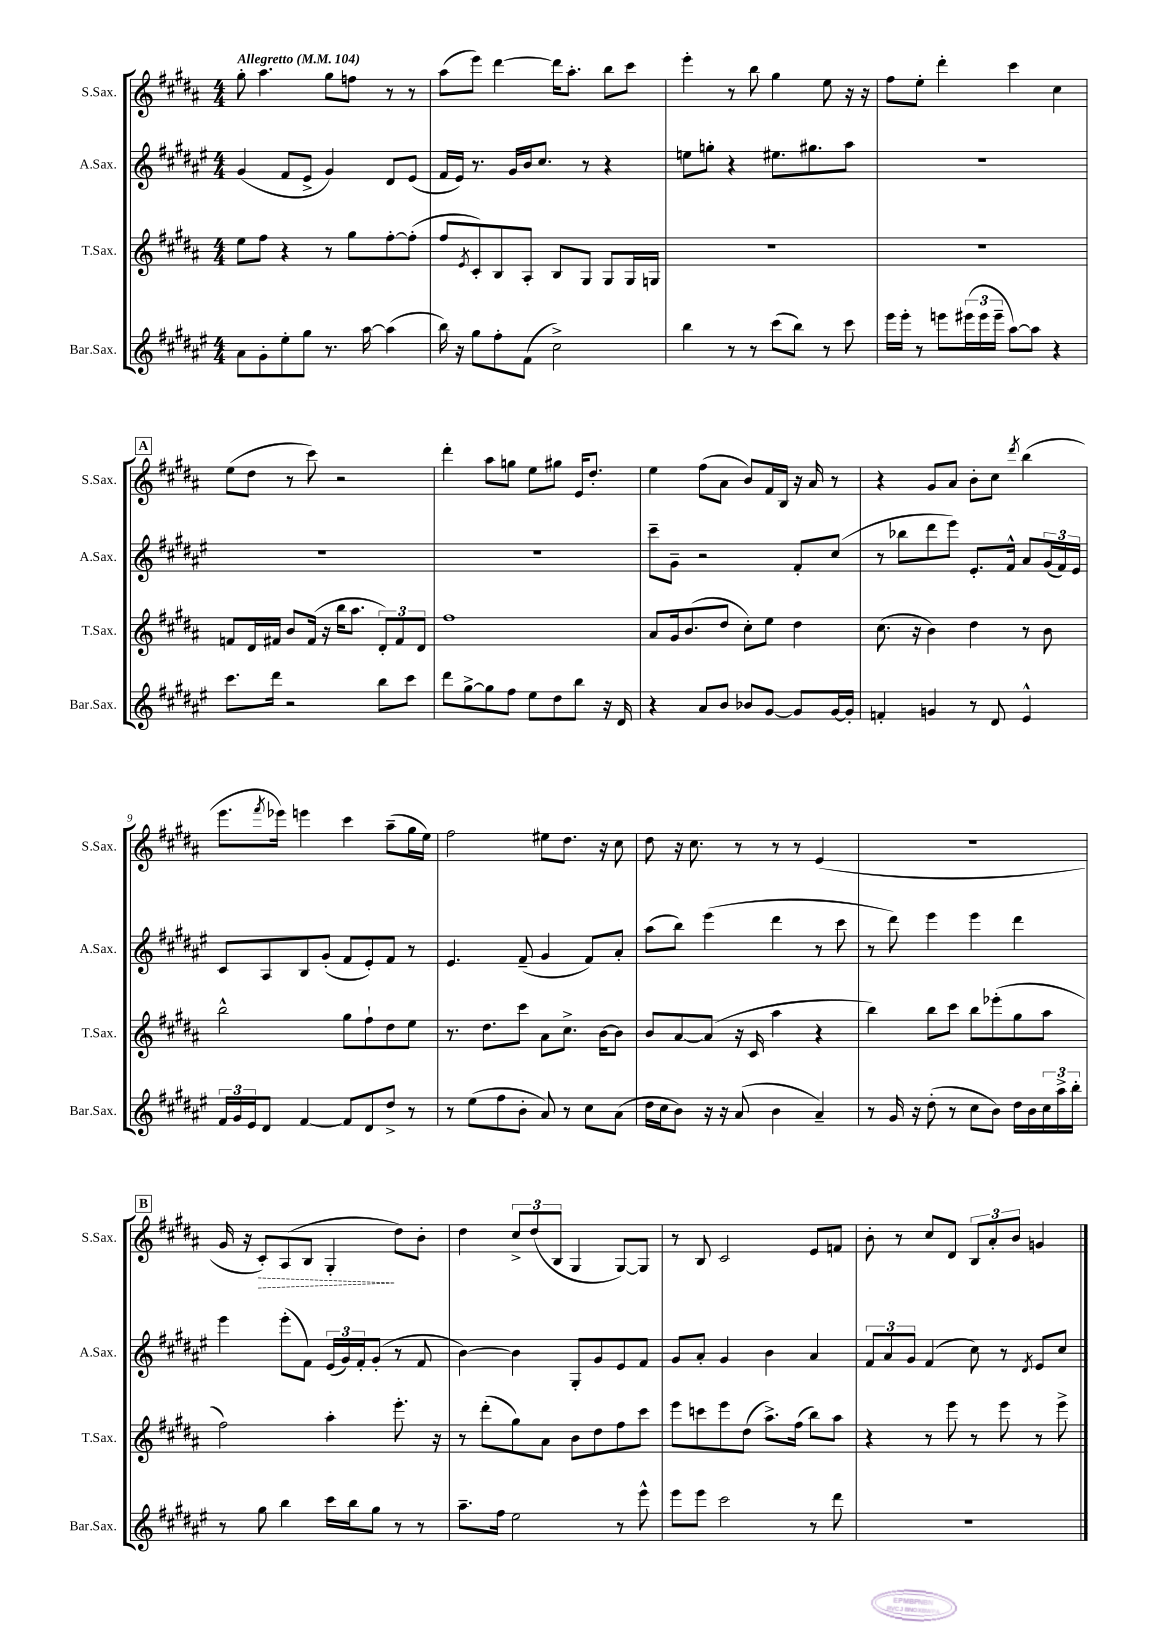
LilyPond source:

<<
\new StaffGroup <<
\new Staff = "s0" \with { instrumentName = "S.Sax." shortInstrumentName = "S.Sax." } {
    \clef treble \key b \major \numericTimeSignature \time 4/4 \tempo "Allegretto" 4 = 104
    gis''8-. ais''4. gis''8 f''8 r8 r8 |
    ais''8( e'''8) dis'''4~ dis'''16 ais''8.-. b''8 cis'''8 |
    e'''4-. r8 b''8 gis''4 e''8 r16 r16 |
    fis''8 e''8-. dis'''4-. cis'''4 cis''4 |
    \mark \markup { \box "A" } e''8( dis''8 r8 cis'''8) r2 |
    dis'''4-. ais''8 g''8 e''8 gis''8 e'16 dis''8.-. |
    e''4 fis''8( ais'8 b'8) fis'16 b16 r16 ais'16 r8 |
    r4 gis'8 ais'8 b'8-. cis''8 \acciaccatura { dis'''8 } b''4( |
    e'''8. \acciaccatura { fis'''8 } ees'''16) e'''4 cis'''4 ais''8--( gis''16 e''16) |
    fis''2 eis''8 dis''8. r16 cis''8 |
    dis''8 r16 cis''8. r8 r8 r8 e'4( |
    R1 |
    \mark \markup { \box "B" } gis'16 r16 \once \override Hairpin.style = #'dashed-line cis'8-.\>) ais8( b8 gis4-.\! dis''8) b'8-. |
    dis''4 \tuplet 3/2 { cis''8-> dis''8( b8 } gis4 gis8~) gis8 |
    r8 b8 cis'2 e'8 f'8 |
    b'8-. r8 cis''8 dis'8 \tuplet 3/2 { b8 ais'8-. b'8 } g'4 \bar "|." |
}
\new Staff = "s1" \with { instrumentName = "A.Sax." shortInstrumentName = "A.Sax." } {
    \clef treble \key fis \major \numericTimeSignature \time 4/4
    gis'4( fis'8 eis'8-> gis'4) dis'8 eis'8( |
    fis'16 eis'16) r8. gis'16 b'16 cis''8. r8 r4 |
    e''8 g''8-. r4 eis''8. gis''8. ais''8 |
    R1 |
    \mark \markup { \box "A" } R1 |
    R1 |
    cis'''8-- gis'8-- r2 fis'8-. cis''8( |
    r8 bes''8 dis'''8 eis'''8) eis'8.-. fis'16-^ ais'8 \tuplet 3/2 { gis'16( fis'16) eis'16 } |
    cis'8 ais8 b8 gis'8-.( fis'8 eis'8-.) fis'8 r8 |
    eis'4. fis'8--( gis'4 fis'8) ais'8-. |
    ais''8( b''8) eis'''4( dis'''4 r8 cis'''8 |
    r8 dis'''8) eis'''4 eis'''4 dis'''4 |
    \mark \markup { \box "B" } eis'''4 eis'''8-.( fis'8) \tuplet 3/2 { eis'16( gis'16) fis'16-. } gis'8-.( r8 fis'8 |
    b'4~) b'4 gis8-. gis'8 eis'8 fis'8 |
    gis'8 ais'8-. gis'4 b'4 ais'4 |
    \tuplet 3/2 { fis'8 ais'8 gis'8 } fis'4( cis''8) r8 \acciaccatura { dis'8 } eis'8 cis''8 \bar "|." |
}
\new Staff = "s2" \with { instrumentName = "T.Sax." shortInstrumentName = "T.Sax." } {
    \clef treble \key b \major \numericTimeSignature \time 4/4
    e''8 fis''8 r4 r8 gis''8 fis''8~-. fis''8-.( |
    fis''8 \acciaccatura { e'8 } cis'8-.) b8 ais8-. b8 gis8 gis8 gis16 g16 |
    R1 |
    R1 |
    \mark \markup { \box "A" } f'8 dis'16 fis'16 b'8 fis'16( r16 b''16 ais''8. \tuplet 3/2 { dis'8-.) fis'8 dis'8 } |
    fis''1 |
    ais'8 gis'16 b'8.( dis''8 cis''8-.) e''8 dis''4 |
    cis''8.( r16 b'4) dis''4 r8 b'8 |
    b''2-^ gis''8 fis''8-! dis''8 e''8 |
    r8. dis''8. cis'''8 ais'8 cis''8.-> b'16~ b'8 |
    b'8 ais'8~ ais'8( r16 cis'16 ais''4 r4 |
    b''4) b''8 cis'''8 b''8 ees'''8-.( gis''8 ais''8 |
    \mark \markup { \box "B" } fis''2) ais''4-. e'''8.-. r16 |
    r8 dis'''8-.( gis''8) ais'8 b'8 dis''8 fis''8 cis'''8 |
    e'''8 c'''8 e'''8 dis''8( ais''8.->) fis''16( b''8) ais''8 |
    r4 r8 e'''8 r8 e'''8 r8 e'''8-> \bar "|." |
}
\new Staff = "s3" \with { instrumentName = "Bar.Sax." shortInstrumentName = "Bar.Sax." } {
    \clef treble \key fis \major \numericTimeSignature \time 4/4
    ais'8 gis'8-. eis''8-. gis''8 r8. ais''16~ ais''4( |
    b''16) r16 gis''8 fis''8-. fis'8( cis''2->) |
    b''4 r8 r8 cis'''8( b''8) r8 cis'''8 |
    eis'''16 eis'''16-. r8 e'''8 \tuplet 3/2 { eis'''16( eis'''16 eis'''16-- } ais''8~) ais''8 r4 |
    \mark \markup { \box "A" } cis'''8. dis'''16 r2 b''8 cis'''8 |
    dis'''8 gis''8~-> gis''8 fis''8 eis''8 dis''8 b''8 r16 dis'16 |
    r4 ais'8 b'8 bes'8 gis'8~ gis'8 gis'16~ gis'16-. |
    f'4-. g'4 r8 dis'8 eis'4-^ |
    \tuplet 3/2 { fis'16 gis'16 eis'16 } dis'8 fis'4~ fis'8 dis'8 dis''8-> r8 |
    r8 eis''8( fis''8 b'8-. ais'8) r8 cis''8 ais'8( |
    dis''16 cis''16 b'8) r16 r16 ais'8( b'4 ais'4--) |
    r8 gis'16 r16 dis''8-.( r8 cis''8 b'8) dis''16 b'16 \tuplet 3/2 { cis''16 ais''16-> b''16-. } |
    \mark \markup { \box "B" } r8 gis''8 b''4 cis'''16 b''16 gis''8 r8 r8 |
    ais''8.-- fis''16 eis''2 r8 eis'''8-^ |
    eis'''8 eis'''8 cis'''2 r8 dis'''8 |
    R1 \bar "|." |
}
>>
>>
